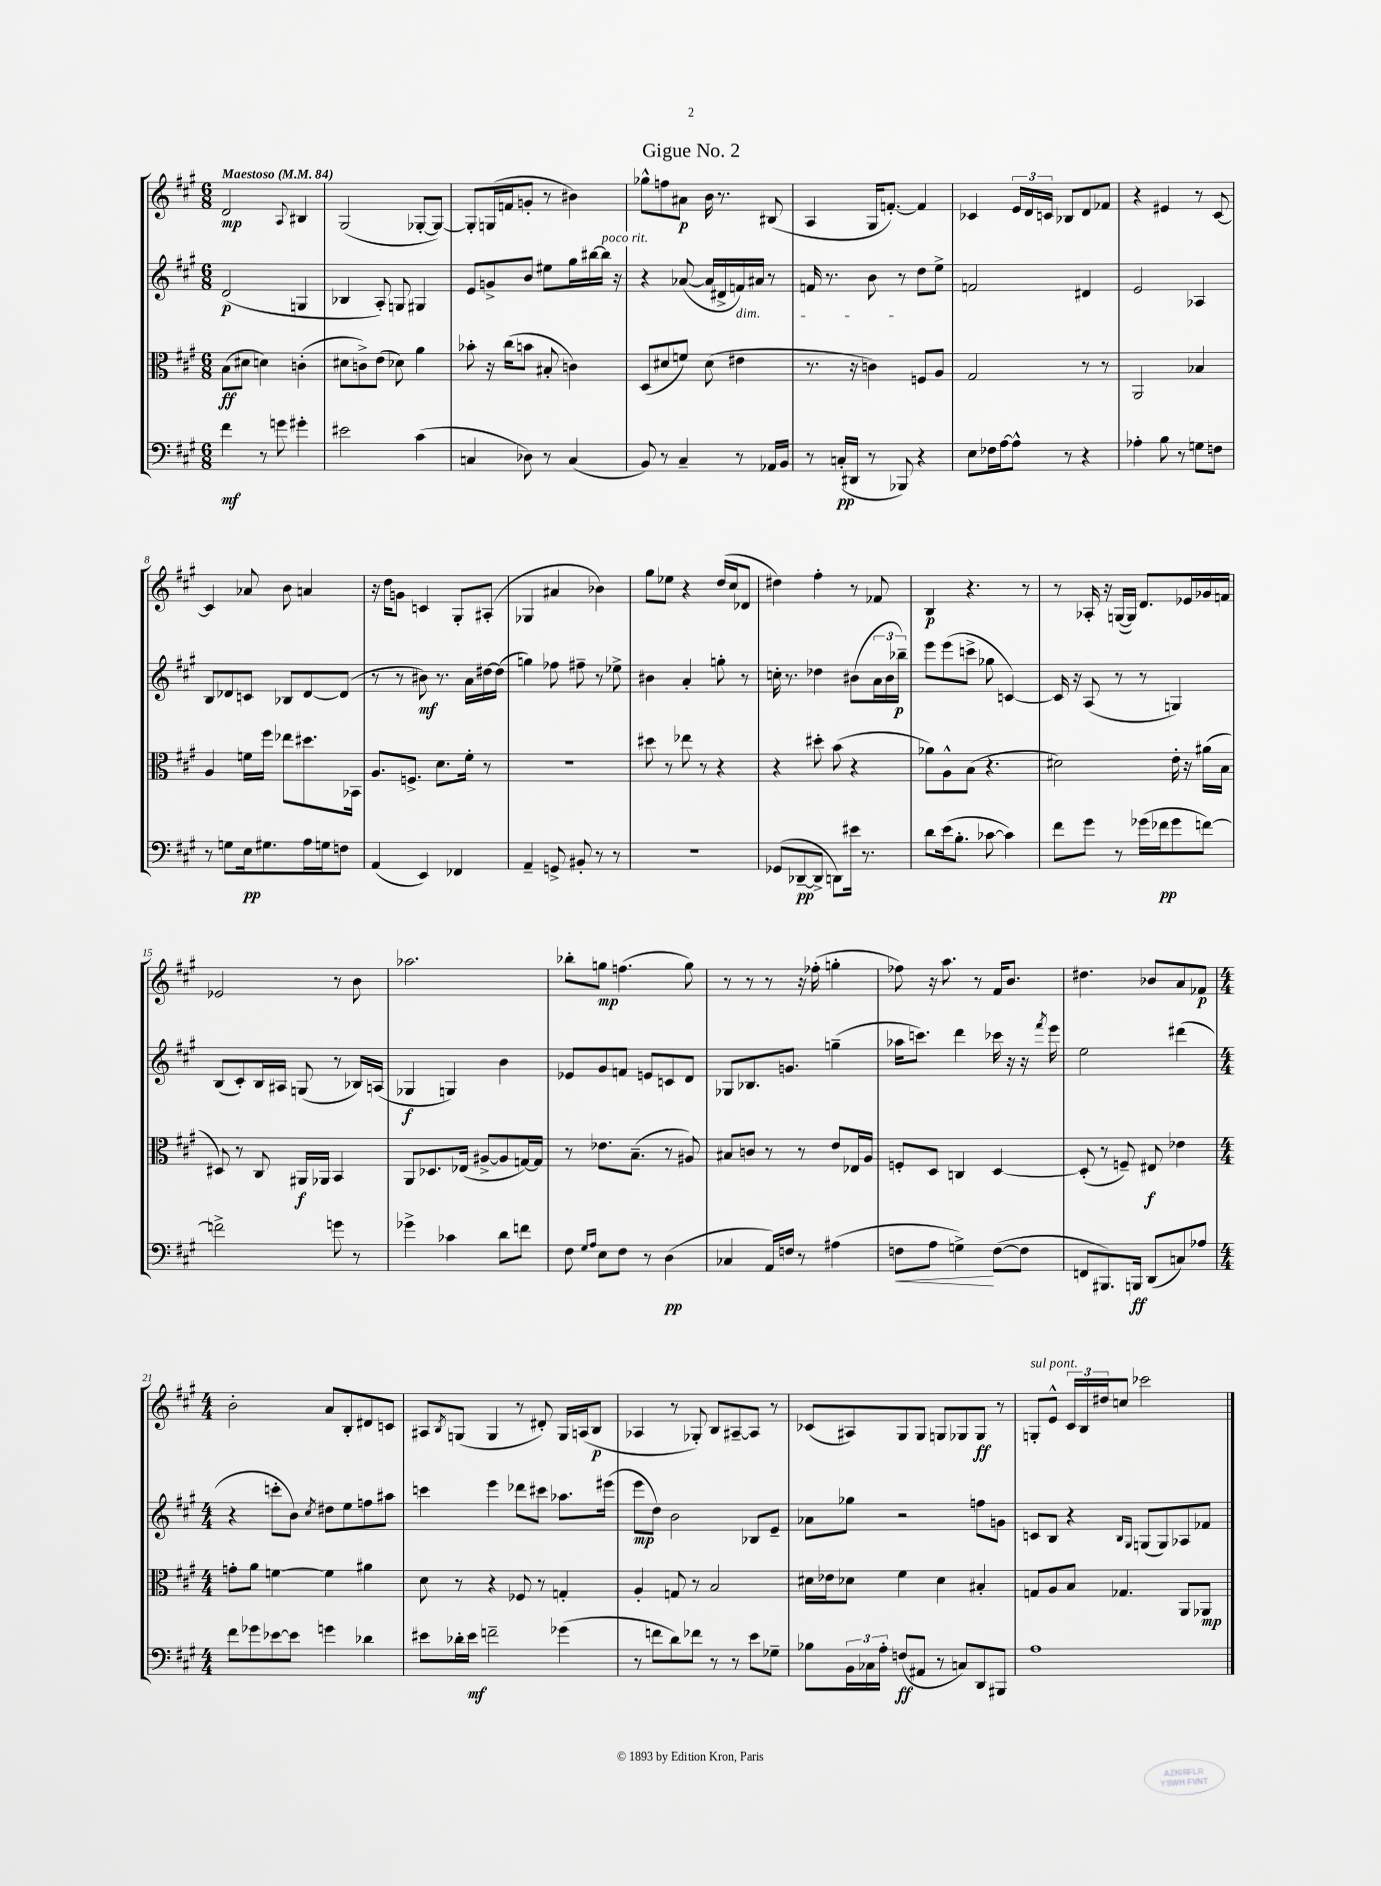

**kern	**kern	**kern	**kern
*staff4	*staff3	*staff2	*staff1
*clefF4	*clefC3	*clefG2	*clefG2
*k[f#c#g#]	*k[f#c#g#]	*k[f#c#g#]	*k[f#c#g#]
*M6/8	*M6/8	*M6/8	*M6/8
*MM84	*MM84	*MM84	*MM84
4f#\	(8B\L	(2d/	2d/
.	8d#\J	.	.
8r	4d\)	.	.
8g\	.	.	.
.	.	.	8qqA/
4g#'\	(4c'\	4G/	4B#/
=	=	=	=
2e#\	8d#\L	4B-/	(2G#/
.	8c^\)	.	.
.	(8e\J	8A'/)	.
.	8d-\)	8G/	.
(4c#\	4a\	4G#/	[8G-'/L
.	.	.	8G-/_J)
=	=	=	=
4C/	8b-'\	8e/L	8G-'/]L
.	16r	8g^/	(16G/L
.	(16cc#\LK	.	16f/J
8D-\)	8b\J	8b/J	8g'/J
8r	8B#'/	8ee#\L	8r
(4C/	4c\)	16gg#\L	4b#\)
.	.	[16bb#\	.
.	.	16bb#\]JJ	.
.	.	16r	.
=	=	=	=
8BB/)	(8D/L	4r	8gg-^^\L
8r	8d#/	.	8ff\
4C#~/	8f/J)	([8a-/	8a#\J
.	(8d#\	16a-/]LL	16b\
.	.	16d#^/	8.r
8r	4e#\	16f/)	.
.	.	16a#/JJ	.
16AA-/LL	.	8r	(8B#/
16BB/JJ	.	.	.
=	=	=	=
8r	8.r	16f/	4A/
.	.	8.r	.
(16C'/LL	.	.	.
16DD#/JJ	16r	.	.
8r	4c\)	8b\	16G#/LK
.	.	.	[8.f'/J)
8BBB-/)	.	8r	.
4r	8F/L	8dd\L	4f/]
.	8A/J	8ee^\J	.
=	=	=	=
8E\L	2G#/	2f/	4c-/
16F-\L	.	.	.
[16A\J	.	.	.
8A^^\]J	.	.	24e/LL
.	.	.	24d/
.	.	.	24c/JJ
8r	.	.	8B-/L
4r	8r	4d#/	8d/
.	8r	.	8f-/J
=	=	=	=
4A-'\	2AA/	2e/	4r
8B\	.	.	4e#/
8r	.	.	.
8G\L	4B-/	4A-/	8r
8F\J	.	.	[8c#/
=	=	=	=
8r	4A/	8B/L	4c#/]
8G\L	.	8d-/	.
16E\k	16f\LL	8c/J	8a-/
8.G#\	16ff#\JJ	.	.
.	8ee-\L	8B-/L	8b\
16A\L	8.dd#\	[8d-/	4a/
16G\J	.	.	.
8F\J	.	(8d-/]J	.
.	16BB-\Jk	.	.
=	=	=	=
(4AA/	8.A/L	8r	16r
.	.	.	16dd\LK
.	.	8r	8g\J
.	8.F^/J	.	.
4EE/)	.	8b#\)	4c/
.	8.d\L	8.r	.
4FF-/	.	.	8G#'/L
.	16f#'\Jk	16a\LL	.
.	8r	[16dd#\	(8A#'/J
.	.	(16dd#\]JJ	.
=	=	=	=
4AA~/	2.r	4gg\)	4G-/
8GG^/	.	8ff-\	4a#/
8BB#'/	.	8ff#~\	.
8r	.	8r	4b-\)
8r	.	8ee-^\	.
=	=	=	=
2.r	8dd#\	4b#\	8gg#\L
.	8r	.	8ee-\J
.	8ee-\	4a'/	4r
.	8r	.	.
.	4r	8gg'\	(16dd/LL
.	.	.	16cc#/J
.	.	8r	8d-/J
=	=	=	=
(8GG-/L	4r	16cc'\	4dd#\)
.	.	8.r	.
[8DD-~/	.	.	.
8DD-^/]J	8dd#'\	4dd-\	4ff#'\
8DD\L)	(8b\	.	.
16e#\Jk	4r	(8b#\L	8r
8.r	.	.	.
.	.	24a\L	8f-/
.	.	24b#\	.
.	.	24bb-~\JJ)	.
=	=	=	=
8d\L	8a-\L)	8eee\L	4B/
(16e\k	8A^^\	(8eee\	.
8.B'\J	.	.	.
.	(8B\J	8ccc^\J	4.r
[8c-\	4.r	8gg-\	.
4c-\])	.	[4c/)	.
.	.	.	8r
=	=	=	=
8f#\L	2d#\)	16c/]	8r
.	.	16r	.
8g#\J	.	(8A/	16A-'/
.	.	.	16r
8r	.	8r	([16G/LL
.	.	.	16G/]JJ)
(16g-\LL	.	8r	8.d/L
16f-\J	.	.	.
8g-\	16e'\	4G/)	.
.	16r	.	16e-/L
[8f\J)	(16a#\LL	.	16g-/
.	16B\JJ	.	16f/JJ
=	=	=	=
2f^\]	8D#/)	(8B/L	2e-/
.	8r	8c#'/)	.
.	8C#/	16B/L	.
.	.	16A#/JJ	.
.	16AA#/LL	(8G/	.
.	16AA-/JJ	.	.
8g\	4BB/	8r	8r
8r	.	16B-/LL)	8b\
.	.	(16A/JJ	.
=	=	=	=
4g-^\	8AA/L	4G-/	2.aa-\
.	8.D-/	.	.
4c-\	.	4G/)	.
.	(16E-/Jk	.	.
.	[8A#^/L	.	.
8d\L	8A#/]	4b\	.
8f\J	[16G/L)	.	.
.	16G/]JJ	.	.
=	=	=	=
8F#\	8r	8e-/L	8bb-'\L
16qqG#/LL	.	.	.
16qqA/JJ	.	.	.
8E\L	8.e-\L	8g#/	8gg\J
8F#\J	.	8f/J	(4.ff\
.	(8.B~\J	.	.
8r	.	8e/L	.
(4D\	8r	8c/	.
.	8A#/)	8d/J	8gg\)
=	=	=	=
4C-/	8B#/L	8G-/L	8r
.	8c/J	8.B-/	8r
16AA/LL)	8r	.	8r
16F/JJ	.	8.g/J	.
8r	8r	.	16r
.	.	.	(16ff-'\
(4A#\	8e/L	(4gg~\	4gg'\
.	16E-/L	.	.
.	16A/JJ	.	.
=	=	=	=
8F\L	8F'/L	16aa-\LK	8ff-\)
.	.	8.ccc\J)	.
8A\J	8D/J	.	16r
.	.	.	8.aa\
4G^\)	4C/	4ddd\	.
.	.	.	8r
([8F\L	[4D/	16ccc-\	16f#/LK
.	.	16r	8.b/J
8F\]J	.	16r	.
.	.	8qfff#/	.
.	.	16eee\	.
=	=	=	=
8FF/L	(8D'/]	2ee\	4.dd#\
8.BBB#/)	8r	.	.
.	8F~/)	.	.
16BBB/Jk	.	.	.
(8DD/L	8E#/	.	8b-/L
8C/)	4e-\	(4ddd#\	8a/
8A-/J	.	.	8f-/J
=	=	=	=
*M4/4	*M4/4	*M4/4	*M4/4
8f#\L	8g'\L	4r	2b'\
8g-\	8a\J	.	.
[8e-\	[4f\	8ccc'\L	.
8e-\]J	.	8b\J)	.
.	.	8qcc#/	.
4g\	4f\]	8dd#\L	8a/L
.	.	8ee\	8B'/
4d-\	4a#\	8ff\	8d#/
.	.	8aa#\J	8c/J
=	=	=	=
8e#\L	8d\	4ccc\	8A#/L
.	.	.	8qB/
16d-'\L	8r	.	(8G/J
16e#\JJ	.	.	.
2f~\	4r	4eee\	4G/
.	8F-/	8ddd-\L	8r
.	8r	8ccc#\J	8d#'/)
(4g-\	4G'/	8.aa-\L	16G/LL
.	.	.	(16A/J
.	.	.	8B/J
.	.	(16eee#\Jk	.
=	=	=	=
8r	4A'/	8eee\L	4A-/
8f\L	.	8dd\J)	.
8d\)	8G/	2b\	8r
8f-\J	8r	.	8G-'/)
8r	2B/	.	8B/L
8r	.	.	[8A#~/
8e\L	.	8B-/L	8A#/]J
8G-~\J	.	8e~/J	8r
=	=	=	=
8B-\L	16d#\LL	8a-\L	(8c-/L
.	16e-\J	.	.
24BB\L	8d-\J	8gg-\J	8A#/)
24C-\	.	.	.
24A'\JJ	.	.	.
(8F/L	4f#\	2r	8G#/
8AA#/J	.	.	8G#/J
8r	4d-\	.	8G/L
8C/L)	.	.	8G-/
8DD/	4B#'/	8ff\L	8G-/J
8BBB#/J	.	8g\J	8r
=	=	=	=
1A	8G/L	8c/L	8G'/L
.	8A/	8B/J	8e^^/J
.	8B/J	4r	24c#/LL
.	.	.	24B/
.	.	.	24dd#/J
.	4.G-/	.	8cc/J
.	.	16qqB/LL	.
.	.	16qqG#/JJ	.
.	.	(8G/L	2ccc-\
.	.	8G/)	.
.	8AA/L	8A-/	.
.	8AA-/J	8f-/J	.
==	==	==	==
*-	*-	*-	*-
